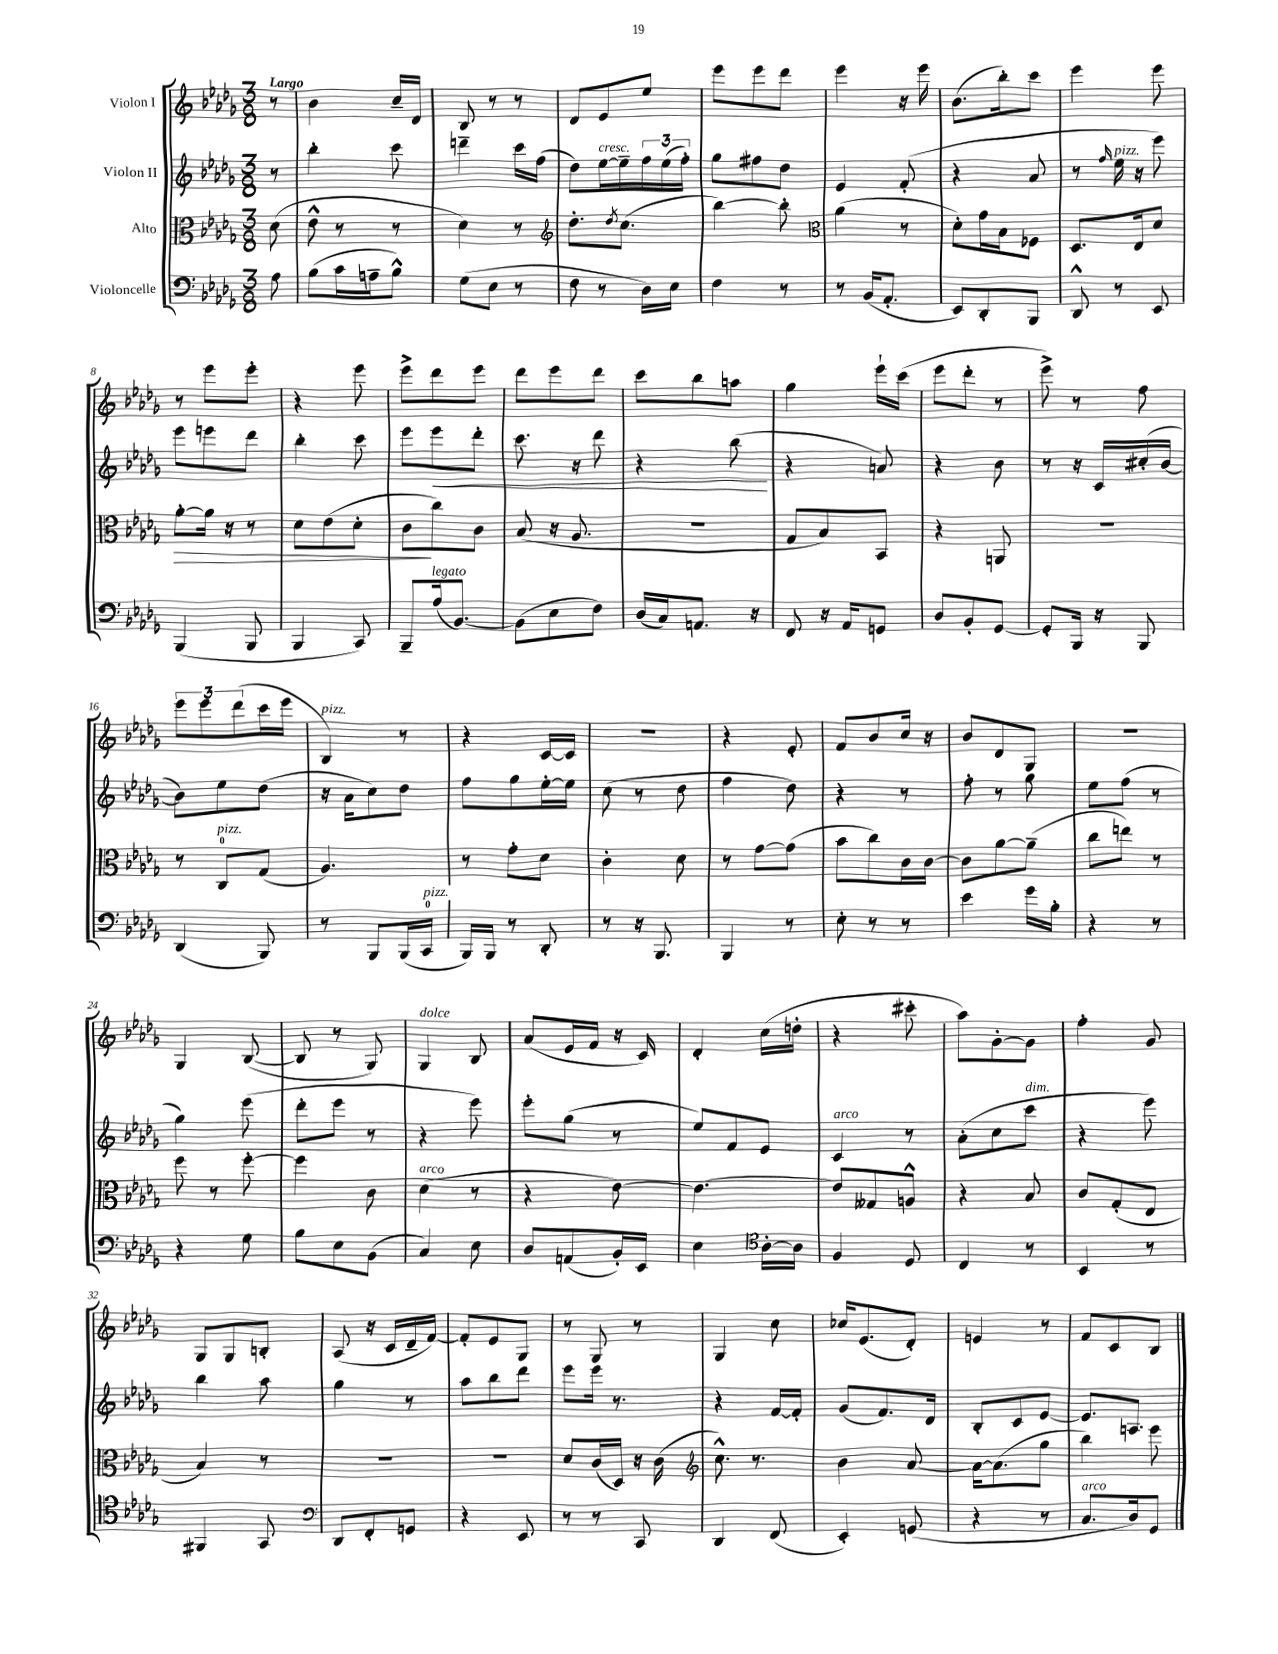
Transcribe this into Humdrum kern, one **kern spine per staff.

**kern	**kern	**dynam	**kern	**dynam	**kern
*part4	*part3	*part3	*part2	*part2	*part1
*staff4	*staff3	*staff3	*staff2	*staff2	*staff1
*I"Violoncelle	*I"Alto	*	*I"Violon II	*	*I"Violon I
*clefF4	*clefC3	*	*clefG2	*	*clefG2
*k[b-e-a-d-g-]	*k[b-e-a-d-g-]	*	*k[b-e-a-d-g-]	*	*k[b-e-a-d-g-]
*M3/8	*M3/8	*	*M3/8	*	*M3/8
=	=	=	=	=	=
!	!	!	!	!	!LO:TX:a:B:t=Largo
8A-\	(8d-\	.	8r	.	8r
=1	=1	=1	=1	=1	=1
(8B-\L	8e-^^\	.	4bb-'\	.	4b-\
16c\L	8r	.	.	.	.
16An~\J	.	.	.	.	.
8B-^^\J)	8r	.	8ccc\	.	16cc~/LL
.	.	.	.	.	16d-/JJ
=2	=2	=2	=2	=2	=2
(8G-\L	4d-\)	.	4dddn~\	.	8B-/
8E-\J	.	.	.	.	8r
8r	8r	.	16ccc\LL	.	8r
.	.	.	(16ff\JJ	.	.
=3	=3	=3	=3	=3	=3
*	*clefG2	*	*	*	*
8F\	8.dd-'\L	.	8dd-\L)	.	8d-/L
!	!	!	!LO:TX:a:i:t=cresc.	!	!
8r	.	.	[16ee-\L	.	8e-/
.	8qdd-/	.	.	.	.
.	(8.cc\J	.	16ee-~\]	.	.
16D-\LL)	.	.	24ff\	.	8ee-/J
.	.	.	(24ee-\	.	.
16E-\JJ	.	.	.	.	.
.	.	.	24ff'\JJ)	.	.
=4	=4	=4	=4	=4	=4
4F\	[4bb-\)	.	8gg-\L	.	8eee-\L
.	.	.	8ff#X\	.	8eee-\
8r	8bb-'\]	.	8dd-\J	.	8ddd-\J
=5	=5	=5	=5	=5	=5
*	*clefC3	*	*	*	*
8r	(4a-\	.	4e-/	.	4eee-\
(16BB-/KL	.	.	.	.	.
8.AA-'/J	.	.	.	.	.
.	8r	.	(8f'/	.	16r
.	.	.	.	.	16eee-\
=6	=6	=6	=6	=6	=6
8EE-/L)	8d-'\L)	.	4r	.	(8.b-\L
8DD-'/	16g-\L	.	.	.	.
.	16B-\J	.	.	.	16bb-'\k)
8BBB-/J	8F-X\J	.	8a-/	.	8ccc\J
=7	=7	=7	=7	=7	=7
8DD-^^/	8.D-/L	.	8r	.	4eee-\
.	.	.	16qqff/	.	.
!	!	!	!LO:TX:a:i:t=pizz.	!	!
8r	.	.	16ee-\	.	.
.	16E-/k	.	16r	.	.
8EE-/	8d-/J	.	8eee-\)	.	8eee-\
!!LO:LB:g=z
=8	=8	=8	=8	=8	=8
!	!	!LO:HP:b	!	!	!
(4BBB-/	[8a-'\L	>	8eee-\L	.	8r
.	16a-\Jk]	.	8eeen\	.	8eee-\L
.	16r	.	.	.	.
8BBB-/	8r	.	8ddd-\J	.	8eee-'\J
=9	=9	=9	=9	=9	=9
4BBB-/	8d-\L	.	4bb-'\	.	4r
.	(8e-\	.	.	.	.
8CC/)	8d-'\J	.	8ccc\	.	8eee-\
=10	=10	=10	=10	=10	=10
8BBB-~/L	8c\L	.	8eee-\L	.	8eee-^\L
!LO:TX:a:i:t=legato	!	!	!	!	!
!	!	!	!	!LO:HP:b	!
(16A-/k	8cc\)	]	8eee-\	<	8ddd-\
[8.BB-/J)	.	.	.	.	.
.	8c\J	.	8ddd-'\J	.	8eee-\J
=11	=11	=11	=11	=11	=11
(8BB-\L]	(8B-/	.	8.ccc\	.	8ddd-\L
8E-\	16r	.	.	.	8eee-\
.	8.A-/	.	16r	.	.
8F\J)	.	.	8ddd-\	.	8ddd-\J
=12	=12	=12	=12	=12	=12
(16D-/LL	4.r	.	4r	.	8ccc\L
16C/J)	.	.	.	.	.
8.AAn/J	.	.	.	.	8bb-\
.	.	.	(8bb-\	.	8aan\J
16r	.	.	.	.	.
.	.	.	.	[	.
=13	=13	=13	=13	=13	=13
8FF/	8G-/L	.	4r	.	4gg-\
16r	8B-/)	.	.	.	.
16AA-/KL	.	.	.	.	.
8GGn/J	8BB-/J	.	8an/)	.	16eee-`\LL
.	.	.	.	.	(16ccc\JJ
=14	=14	=14	=14	=14	=14
8D-/L	4r	.	4r	.	8eee-\L
8BB-'/	.	.	.	.	8ddd-'\J
[8GG-/J	8AAn/	.	8b-\	.	8r
=15	=15	=15	=15	=15	=15
8GG-'/L]	4.r	.	8r	.	8eee-^\)
16BBB-/Jk	.	.	16r	.	8r
16r	.	.	16c/LL	.	.
8BBB-/	.	.	(16cc#X'/	.	8ff\
.	.	.	[16b-/JJ	.	.
!!LO:LB:g=z
=16	=16	=16	=16	=16	=16
(4DD-/	8r	.	8b-\L])	.	12eee-\L
.	.	.	.	.	12eee-\
!	!LO:TX:a:i:t=pizz.	!	!	!	!
.	8C/L	.	8ee-\	.	.
.	.	.	.	.	(12ddd-\
8BBB-/)	(8G-/J	.	(8dd-\J	.	16ccc\L
.	.	.	.	.	16eee-\JJ
=17	=17	=17	=17	=17	=17
!	!	!	!	!	!LO:TX:a:i:t=pizz.
8r	4.A-/)	.	16r	.	4B-/)
.	.	.	16a-\KL	.	.
8BBB-/L	.	.	8cc\)	.	.
(16BBB-/L	.	.	8dd-\J	.	8r
!LO:TX:a:i:t=pizz.	!	!	!	!	!
16CC/JJ	.	.	.	.	.
=18	=18	=18	=18	=18	=18
16BBB-/LL)	8r	.	8ff\L	.	4r
16BBB-/JJ	.	.	.	.	.
8r	8g-'\L	.	8gg-\	.	.
8DD-'/	8d-\J	.	[16ee-'\L	.	[16c/LL
.	.	.	16ee-\JJ]	.	16c/JJ]
=19	=19	=19	=19	=19	=19
8r	4c'\	.	(8cc\	.	4.r
16r	.	.	8r	.	.
8.BBB-/	.	.	.	.	.
.	8d-\	.	8dd-\	.	.
=20	=20	=20	=20	=20	=20
4BBB-/	8r	.	4ff\	.	4r
.	[8g-\L	.	.	.	.
8r	(8g-\J]	.	8dd-\)	.	8e-'/
=21	=21	=21	=21	=21	=21
8E-'\	8b-\L	.	4r	.	8f/L
8r	8cc\)	.	.	.	8b-/
8r	16c\L	.	8r	.	16cc/Jk
.	[16c\JJ	.	.	.	16r
=22	=22	=22	=22	=22	=22
4e-\	8c\L]	.	8ff'\	.	8b-/L
.	[8a-\	.	8r	.	8d-/
16g-\LL	(8a-~\J]	.	8gg-\	.	8G-/J
16B-'\JJ	.	.	.	.	.
=23	=23	=23	=23	=23	=23
4r	8cc\L	.	8ee-\L	.	4.r
.	8een\J)	.	(8ff\J	.	.
8r	8r	.	8r	.	.
!!LO:LB:g=z
=24	=24	=24	=24	=24	=24
4r	8ff\	.	4gg-\)	.	4G-/
.	8r	.	.	.	.
8G-\	[8ff'\	.	(8eee-\	.	([8B-/
=25	=25	=25	=25	=25	=25
8B-\L	4ff\]	.	8ddd-'\L	.	8B-/]
8E-\	.	.	8eee-\J	.	8r
(8BB-\J	8c\	.	8r	.	8G-/)
=26	=26	=26	=26	=26	=26
!	!	!	!	!	!LO:TX:a:i:t=dolce
!	!LO:TX:a:i:t=arco	!	!	!	!
4C/)	(4d-\	.	4r	.	4G-/
8E-\	8r	.	8eee-\)	.	8B-/
=27	=27	=27	=27	=27	=27
8D-/L	4r	.	8eee-'\L	.	(8a-/L
(8AAn/	.	.	(8gg-\J	.	16e-/L
.	.	.	.	.	16f/JJ
16BB-'/L)	[8e-\)	.	8r	.	16r
16EE-/JJ	.	.	.	.	16c/)
=28	=28	=28	=28	=28	=28
4E-\	4.e-\_	.	8ee-/L)	.	4d-'/
.	.	.	8f/	.	.
*clefC4	*	*	*	*	*
[16A-'\LL	.	.	8e-/J	.	(16cc\LL
16A-\JJ]	.	.	.	.	16ddn'\JJ
=29	=29	=29	=29	=29	=29
!	!	!	!LO:TX:a:i:t=arco	!	!
4F/	8e-/L]	.	4c/	.	4r
.	8G--X/	.	.	.	.
8D-/	8An^^/J	.	8r	.	8ccc#X'\
=30	=30	=30	=30	=30	=30
4C/	4r	.	(8a-'\L	.	8aa-\L)
.	.	.	8cc\	.	[8g-'\
!	!	!	!LO:TX:a:i:t=dim.	!	!
8r	8B-/	.	8ccc\J	.	8g-\J]
=31	=31	=31	=31	=31	=31
4BB-/	8c/L	.	4r	.	4ff'\
.	(8G-'/	.	.	.	.
8r	8E-/J	.	8eee-\)	.	8g-/
!!LO:LB:g=z
=32	=32	=32	=32	=32	=32
4FF#X/	4B-/)	.	4bb-\	.	8G-/L
.	.	.	.	.	8G-/
8GG-/	8r	.	8aa-\	.	8Bn'/J
=33	=33	=33	=33	=33	=33
*clefF4	*	*	*	*	*
8DD-/L	4.r	.	4gg-\	.	(8A-/
8FF'/	.	.	.	.	16r
.	.	.	.	.	16c/LL
8GGn/J	.	.	8r	.	16d-~/
.	.	.	.	.	[16f/JJ)
=34	=34	=34	=34	=34	=34
4r	4.r	.	8aa-\L	.	8f'/L]
.	.	.	8bb-\	.	8e-/
8EE-/	.	.	8ddd-\J	.	8G-/J
=35	=35	=35	=35	=35	=35
8r	8d-/L	.	8eee-\L	.	8r
8r	(16c/L	.	16eee-\Jk	.	8G-/
.	16D-/JJ)	.	8.r	.	.
8CC/	16r	.	.	.	8r
.	(16c\	.	.	.	.
=36	=36	=36	=36	=36	=36
*	*clefG2	*	*	*	*
4DD-/	8.cc^^\)	.	4r	.	4G-/
.	8.r	.	.	.	.
(8FF/	.	.	[16f/LL	.	8cc\
.	.	.	16f'/JJ]	.	.
=37	=37	=37	=37	=37	=37
4EE-'/)	4b-\	.	(8g-/L	.	16cc-X/KL
.	.	.	.	.	(8.e-/
.	.	.	8.f/)	.	.
(8GGn/	[8a-/	.	.	.	8d-'/J)
.	.	.	16d-/Jk	.	.
=38	=38	=38	=38	=38	=38
4r	16a-\KL_	.	8B-'/L	.	4en/
.	(8.a-\]	.	.	.	.
.	.	.	8c/	.	.
8r	8gg-\J	.	[8e-/J	.	8r
=39	=39	=39	=39	=39	=39
!LO:TX:a:i:t=arco	!	!	!	!	!
8.C/L	4bb-\)	.	8.e-/L]	.	8f/L
.	.	.	.	.	8c/
16D-/k)	.	.	8.An/J	.	.
8GG-/J	8eee-\	.	.	.	8B-/J
==	==	==	==	==	==
*-	*-	*-	*-	*-	*-
